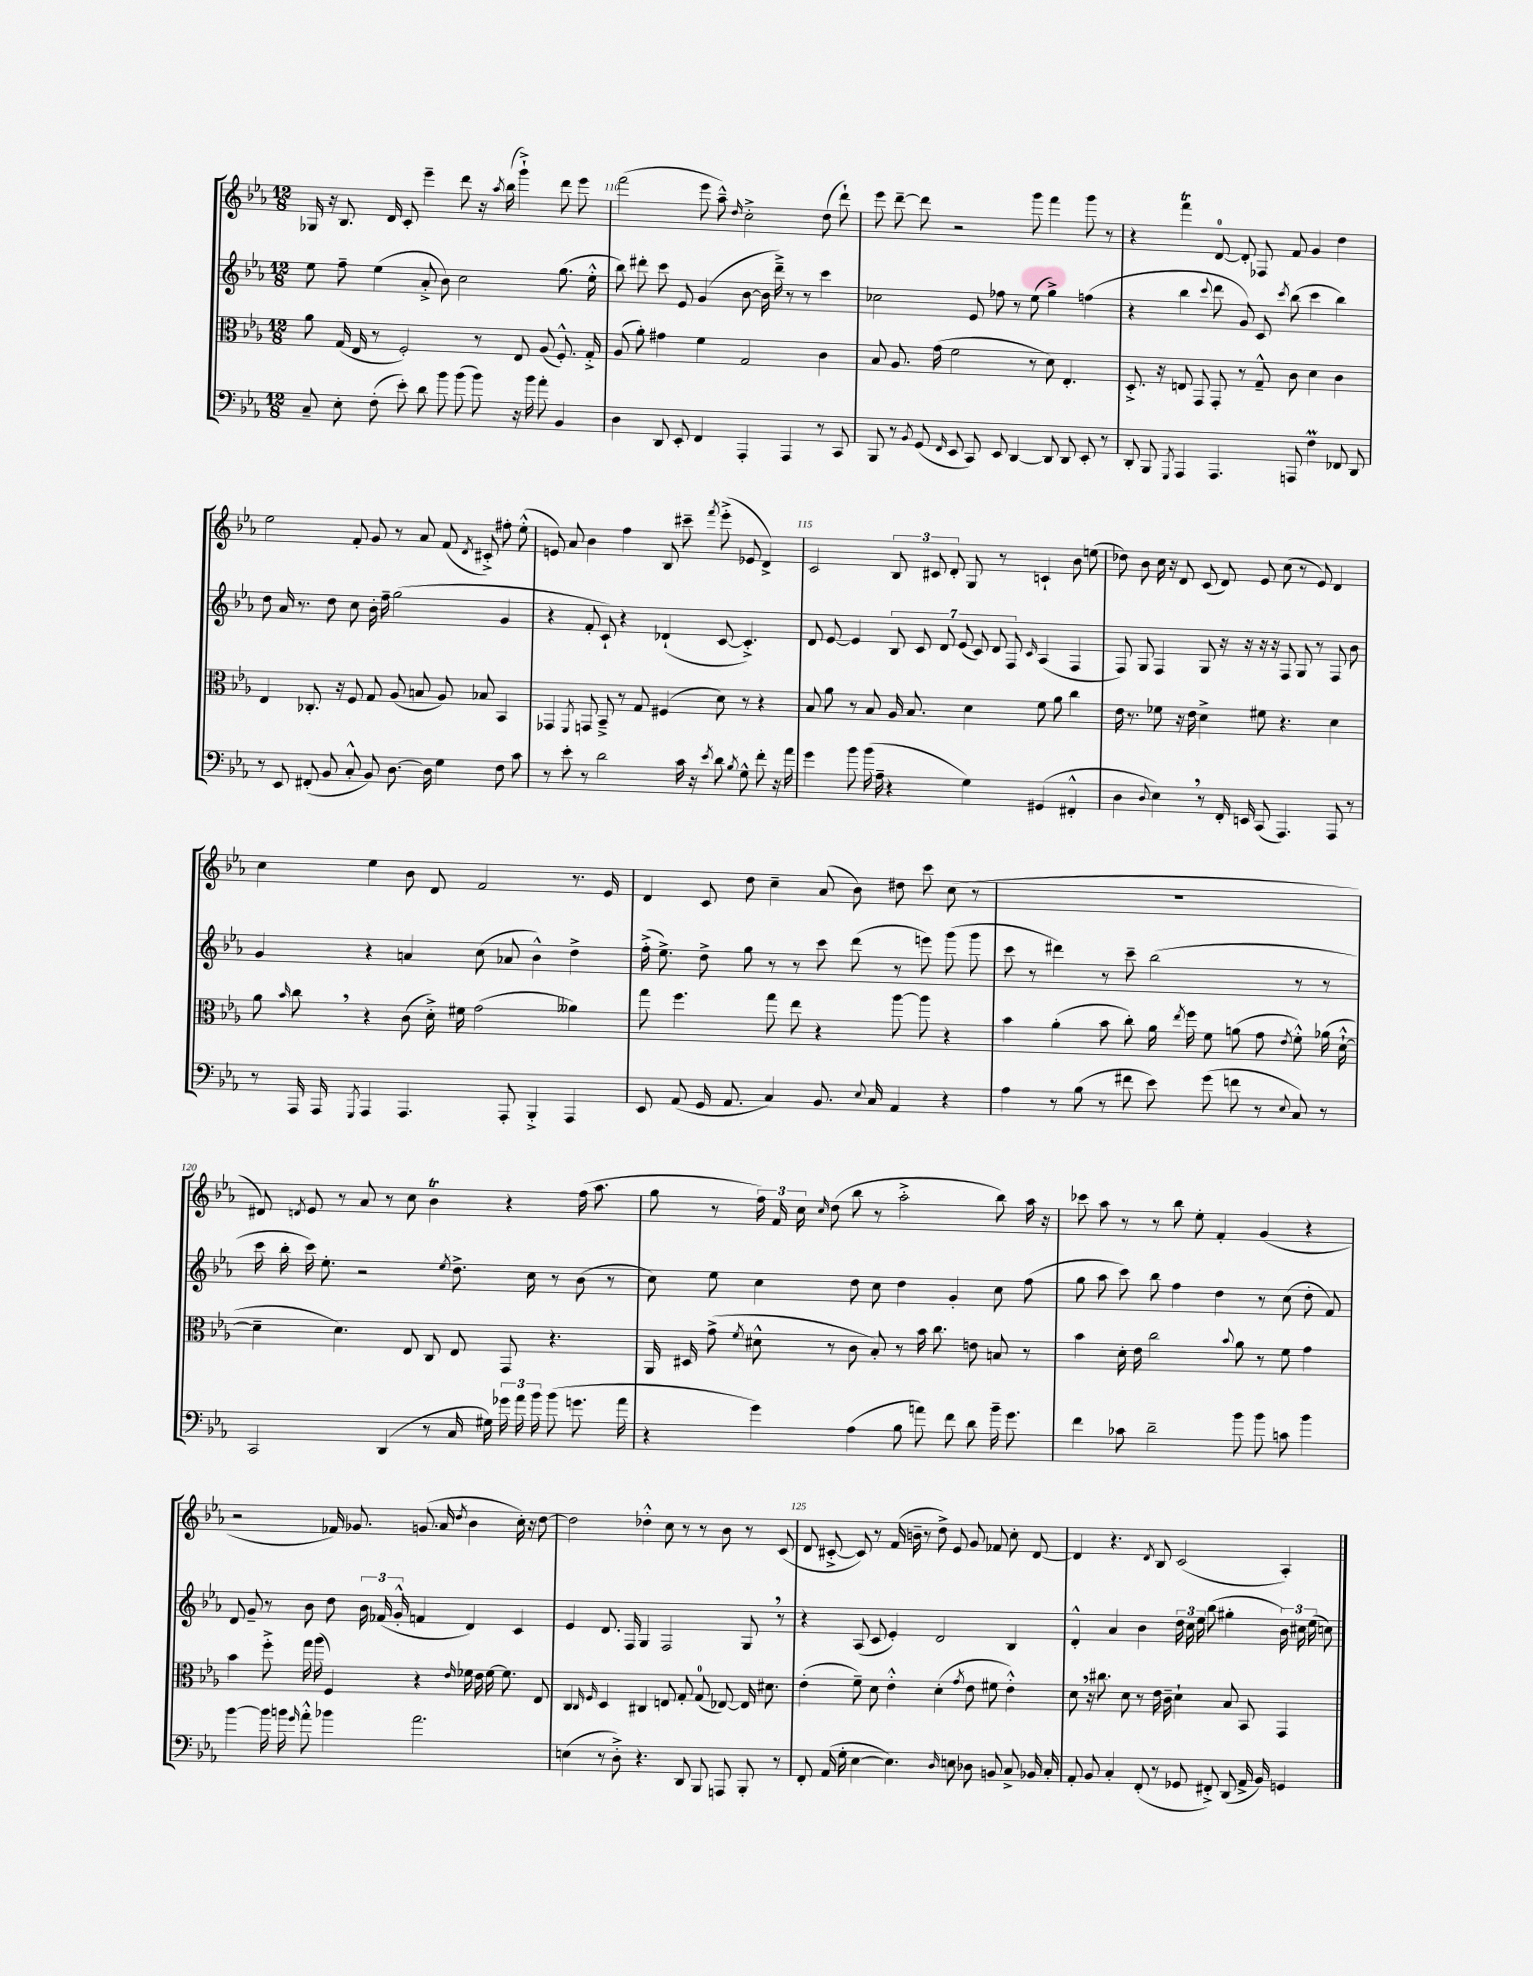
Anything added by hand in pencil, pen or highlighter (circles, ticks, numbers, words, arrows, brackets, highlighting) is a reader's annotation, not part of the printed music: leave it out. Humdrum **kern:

**kern	**kern	**kern	**kern
*part4	*part3	*part2	*part1
*staff4	*staff3	*staff2	*staff1
*clefF4	*clefC3	*clefG2	*clefG2
*k[b-e-a-]	*k[b-e-a-]	*k[b-e-a-]	*k[b-e-a-]
*M12/8	*M12/8	*M12/8	*M12/8
=109	=109	=109	=109
8C~/	8a-\	8ee-\	16G-X/
.	.	.	16r
8E-'\	(16G/	8ff~\	8.B-/
.	16E-/	.	.
(8F'\	8r	(4ee-\	.
.	.	.	16d/
8e-'\)	2F'/)	.	8c'/
8d\	.	8a-'^/	4eee-~\
8b-\	.	8b-\)	.
(8b-\	.	2cc\	8ddd\
8b-\)	8r	.	16r
.	.	.	8qaa-/
.	.	.	(16bb-\
16r	8E-/	.	4ggg`^\)
16b-\	.	.	.
8a-'\	(8A-/	.	.
4BB-/	8.F'^^/)	(8.gg\	8ddd\
.	.	.	8eee-\
.	16G'^/	16ee-'^^\	.
=110	=110	=110	=110
4D\	(8A-/	8bb-\)	(2fff\
.	8a-'\)	8ddd#X'\	.
8DD/	4g#X\	8ccc\	.
8EE-'/	.	8e-/	.
4FF/	4f\	(4g/	8eee-\
.	.	.	8aa-~^^\)
.	.	.	16qqdd/
4AAA-'/	2G/	[8b-\	2cc'^\
.	.	16b-\]	.
.	.	16ddd#~^\)	.
4AAA-/	.	8r	.
.	.	8r	.
8r	4c\	4ccc\	(8dd\
8CC/	.	.	8ddd`\)
=111	=111	=111	=111
8BBB-/	8B-/	2cc-X\	8eee-\
8r	8.A-/	.	[8ddd~\
8qBB-/	.	.	.
(8GG/	.	.	8ddd\]
.	(16g\	.	.
16qqFF/	.	.	.
8EE-/	2f\	.	2r
8CC/)	.	8e-/	.
8EE-/	.	8ff-X\	.
[4DD/	.	8r	.
.	8r	(8ee-\	8ggg\
8DD/]	8d\)	4gg^\)	4fff\
8DD/	4.E-'/	.	.
8EE-'/	.	(4ffn\	8ggg\
8r	.	.	8r
=112	=112	=112	=112
8DD'/	8.D'^/	4r	4r
8BBB-/	.	.	.
.	16r	.	.
8qGGG/	.	.	.
4AAA-/	8En/	4bb-\	4fffT\
.	8GG/	.	.
.	.	8qqccc/	.
4.AAA-/	8GG'/	8ddd\	[8d/
.	8r	8g/)	8d'/]
.	8G~^^/	8c/	8F-X/
.	.	8qccc/	.
8AAAn/	8c\	(8bb-\	8f/
4FM\	4d\	4ccc\	4g/
8FF-X/	4c\	4bb-\)	4dd\
8DD/	.	.	.
!!LO:LB:g=z
=113	=113	=113	=113
8r	4E-/	8dd\	2ee-\
8EE-/	.	16a-/	.
.	.	8.r	.
(8FF#X'/	8.C-X'/	.	.
8BB-/	.	8dd\	.
.	16r	.	.
8C'^^/	8F/	8cc\	8f'/
8BB-/)	8G/	16b-'\	8g/
.	.	16ff~\	.
[8.D\	(8A-/	(2gg\	8r
.	8Bn/	.	8a-/
16D\]	.	.	.
4G\	8A-/)	.	(8f/
.	.	.	8qd/
.	8B-X/	.	8c#X'^/)
8F\	4BB-/	4g/	8ff#X'\
8c\	.	.	(8ee-'^^\
=114	=114	=114	=114
8r	4GG-X/	4r	8en/)
8e-'\	.	.	8a-/
.	8qFF/	.	.
8r	8GGn/	8f'/	4b-\
2d\	8BB-~^/	8c`/)	.
.	8r	4r	4ff\
.	8G/	.	.
.	(4F#X/	(4d-X`/	8B-/
16c\	.	.	8ccc#X~\
16r	.	.	.
8qe-/	.	.	8qfff/
8d\	8d\)	[8c/	(8eee-'^\
8qB-/	.	.	.
8G^^\	8r	4.c'^/])	8e-X/
8f'\	4r	.	4d^/)
16r	.	.	.
16a-\	.	.	.
=115	=115	=115	=115
4g\	8B-/	8d/	2c/
.	8a-\	[8e-/	.
8b-\	8r	4e-/]	.
(16b-\	8B-/	.	.
16A-~\	.	.	.
4r	16A-/	14B-/	12B-/
.	8.B-/	.	.
.	.	14c/	.
.	.	.	12c#X/
.	.	14d/	.
.	.	.	12d'/
.	.	(14e-/	.
4G\)	4d\	.	8G/
.	.	14c/)	.
.	.	14d/	.
.	.	.	8r
.	.	14F/	.
.	.	16qqc/	.
(4GG#X/	8f\	(4A-/	4cn`/
.	8a-\	.	.
4FF#X'^^/	4cc\	4F/	8b-\
.	.	.	(8een\
=116	=116	=116	=116
4D\	16e-\	8F/)	8dd-X\)
.	8.r	.	.
.	.	8G/	8b-\
8qqD/	.	.	.
4E-,\)	8f-X\	4F/	16cc\
.	.	.	16r
.	16r	.	8d/
.	16e-\	.	.
8r	4d^\	8G/	(8c/
16FF'/	.	16r	8d/)
16EEn/	.	16r	.
(8CC/	8f#X\	16r	8e-/
.	.	16r	.
4.AAA-/)	4.r	8F/	(8cc\
.	.	8G/	8r
.	.	8r	8e-/)
8AAA-/	4d\	8F/	4d/
8r	.	8b-\	.
!!LO:LB:g=z
=117	=117	=117	=117
8r	8a-\	4g/	4cc\
.	16qqb-/	.	.
16AAA-/	8cc,\	.	.
16AAA-/	.	.	.
8qGGG/	.	.	.
4AAA-/	4r	4r	4ee-\
4.AAA-/	(8c\	4an/	8b-\
.	16d'^\)	.	8d/
.	16f#X\	.	.
.	(2g\	(8cc\	2f/
8AAA-'/	.	8a-X/	.
4BBB-'^/	.	4b-^^\)	.
4AAA-/	4a--X\)	4dd^\	8.r
.	.	.	16e-/
=118	=118	=118	=118
8EE-/	8gg\	(16ff'^\	4d/
.	.	8.ee-^\)	.
(8AA-/	4.ff\	.	.
16GG/	.	8dd^\	8c/
8.AA-/	.	.	.
.	.	8gg\	8dd\
4C/)	8gg\	8r	4cc~\
.	8ee-\	8r	.
8.BB-/	4r	8ccc\	(8a-/
.	.	(8ddd\	8b-\)
8qqE-/	.	.	.
16C/	.	.	.
4AA-/	[8aa-\	8r	8dd#X\
.	8aa-\]	8eeen\)	8ccc\
4r	4r	(8ggg\	(8cc\
.	.	8ggg\	8r
=119	=119	=119	=119
4A-\	4b-\	8ccc\	1.r
.	.	8r	.
8r	(4a-'\	4ddd#X\)	.
(8B-\	.	.	.
8r	8b-\	8r	.
8f#X\	8cc'\)	8ccc~\	.
8e-\)	16a-\	(2bb-\	.
.	8qee-/	.	.
.	16ff\	.	.
(8g\	8f\	.	.
8fn\	(8an\	.	.
8r	8g\	.	.
8qqE-/	8qe-/	.	.
8C/)	8f'^^\)	8r	.
8r	(16a-X\	8r	.
.	[16d`^^\	.	.
!!LO:LB:g=z
=120	=120	=120	=120
2CC/	4d~\]	16ccc\	8d#X/)
.	.	16bb-'\	.
.	.	.	8qdn/
.	.	16ccc\)	8e-/
.	.	8.ee-'\	.
.	4.d\)	.	8r
.	.	2r	8a-/
(4DD/	.	.	8r
.	8E-/	.	8cc\
8r	8C/	.	4b-T\
.	.	8qee-/	.
16C/	8E-/	8.dd^\	.
16G#X\)	.	.	.
24g-X\	8GG/	.	4r
24a-\	.	.	.
.	.	16cc\	.
24b-\	.	.	.
(8b-\	4.r	8r	.
8.gn\	.	(8b-\	(16ff\
.	.	.	8.aa-\
.	.	8r	.
16a-\	.	.	.
=121	=121	=121	=121
4r	16AA-/	8cc\)	8gg\
.	16D#X/	.	.
.	(8g^\	8ee-\	8r
.	8qf/	.	.
4g\)	8d#X^^\	4cc\	24ff\)
.	.	.	24f/
.	.	.	24cc\
.	.	.	16qqcc/
.	8r	.	(8dd\
(4A-\	8c\	8dd\	8bb-\
.	8B-'/)	8cc\	8r
8B-\	8r	4dd\	2aa-'^\
8an\)	16b-\	.	.
.	8.cc\	.	.
8f\	.	4g'/	.
8d\	8en\	.	.
16b-~\	8Bn/	8cc\	8bb-\)
8.g\	.	.	.
.	8r	(8ff\	16aa-\
.	.	.	16r
=122	=122	=122	=122
4f\	4b-\	8gg\	8ccc-X\
.	.	8aa-\	8aa-\
8c-X\	16d'\	8ccc\)	8r
.	16e-\	.	.
2d~\	2cc\	8bb-\	8r
.	.	4ff\	8bb-\
.	.	.	8ee-'\
.	.	4dd\	4f'/
.	8qqb-/	.	.
8b-\	8a-\	.	.
8b-\	8r	8r	(4g/
8cn\	8f\	(8cc\	.
4b-\	4g\	8dd'\	4r
.	.	8f/)	.
!!LO:LB:g=z
=123	=123	=123	=123
[4b-\	4b-\	8d/	2r
.	.	8g~/	.
16b-\]	8ff'^\	8r	.
16bn\	.	.	.
16qqg/	.	.	.
8a-'^^\	16gg\	8b-\	.
.	(16aa-\	.	.
4b-X\	4F/)	8dd\	16f-X/)
.	.	.	8.g-X/
.	.	24b-\	.
.	.	(24f-X/	.
.	.	24g'^^/	.
2.a-\	4r	4fn/	(8.gn/
.	.	.	16a-/
.	16qqe-/	.	8qdd/
.	16f-X\	4d/)	4b-\
.	16e-\	.	.
.	[16f-\	.	.
.	8.f-\]	.	.
.	.	4c/	16cc'\)
.	.	.	16r
.	8E-/	.	[8dd\
=124	=124	=124	=124
(4En\	4C/	4e-/	2dd\]
.	16qqC/	.	.
.	16qqF/	.	.
8r	4D/	8.d/	.
8D'^\)	.	.	.
.	.	16F/	.
4.r	4C#X/	4G/	4dd-X'^^\
.	8En/	2F/	8cc\
8DD/	8G'/	.	8r
8BBB-/	(8G/	.	8r
8AAAn/	[8E-X/)	.	8b-\
8BBB-'/	16E-/]	8G,/	8r
.	8.d#X\	.	.
8r	.	8r	(8c/
=125	=125	=125	=125
8FF'/	(4e-'\	4r	8d/
(16AA-/	.	.	[8c#X'^/
16G'\	.	.	.
[4E-\	8f~\)	(8A-/	8c#/])
.	8d\	8c/	8r
4.E-\])	4e-'^^\	4e-'/)	(16f/
.	.	.	16bn~\
.	.	.	8r
.	(4d'\	2d/	8dd^\)
16qqD/	.	.	.
8En\	.	.	8e-/
.	8qg/	.	.
8D-X\	8e-\	.	8g/
8BBn/	8f#X\	.	8f-X/
8C^/	4e-'^^\)	4B-/	8cc'\
16BB-X/	.	.	[8d/
16C'/	.	.	.
=126	=126	=126	=126
8AA-'/	8d,\	4d'^^/	4d/]
8BB-/	16r	.	.
.	8.cc#X\	.	.
4C'/	.	4a-/	4.r
.	8d\	.	.
(8FF'/	8r	4b-\	.
.	.	.	8qd/
8r	16e-\	.	8B-/
.	16c~\	.	.
8GG-X/	4d`\	24dd\	(2c/
.	.	24cc\	.
.	.	24ee-\	.
8FF#X'^/)	.	(8bb-\	.
(8DD/	8B-/	4gg#X'\	.
16AA-^/	8BB-/	.	.
16BB-/)	.	.	.
4GGn/	4GG/	24b-\)	4A-'/)
.	.	24cc#X\	.
.	.	(24ee-\	.
.	.	8ccn\)	.
==	==	==	==
*-	*-	*-	*-
